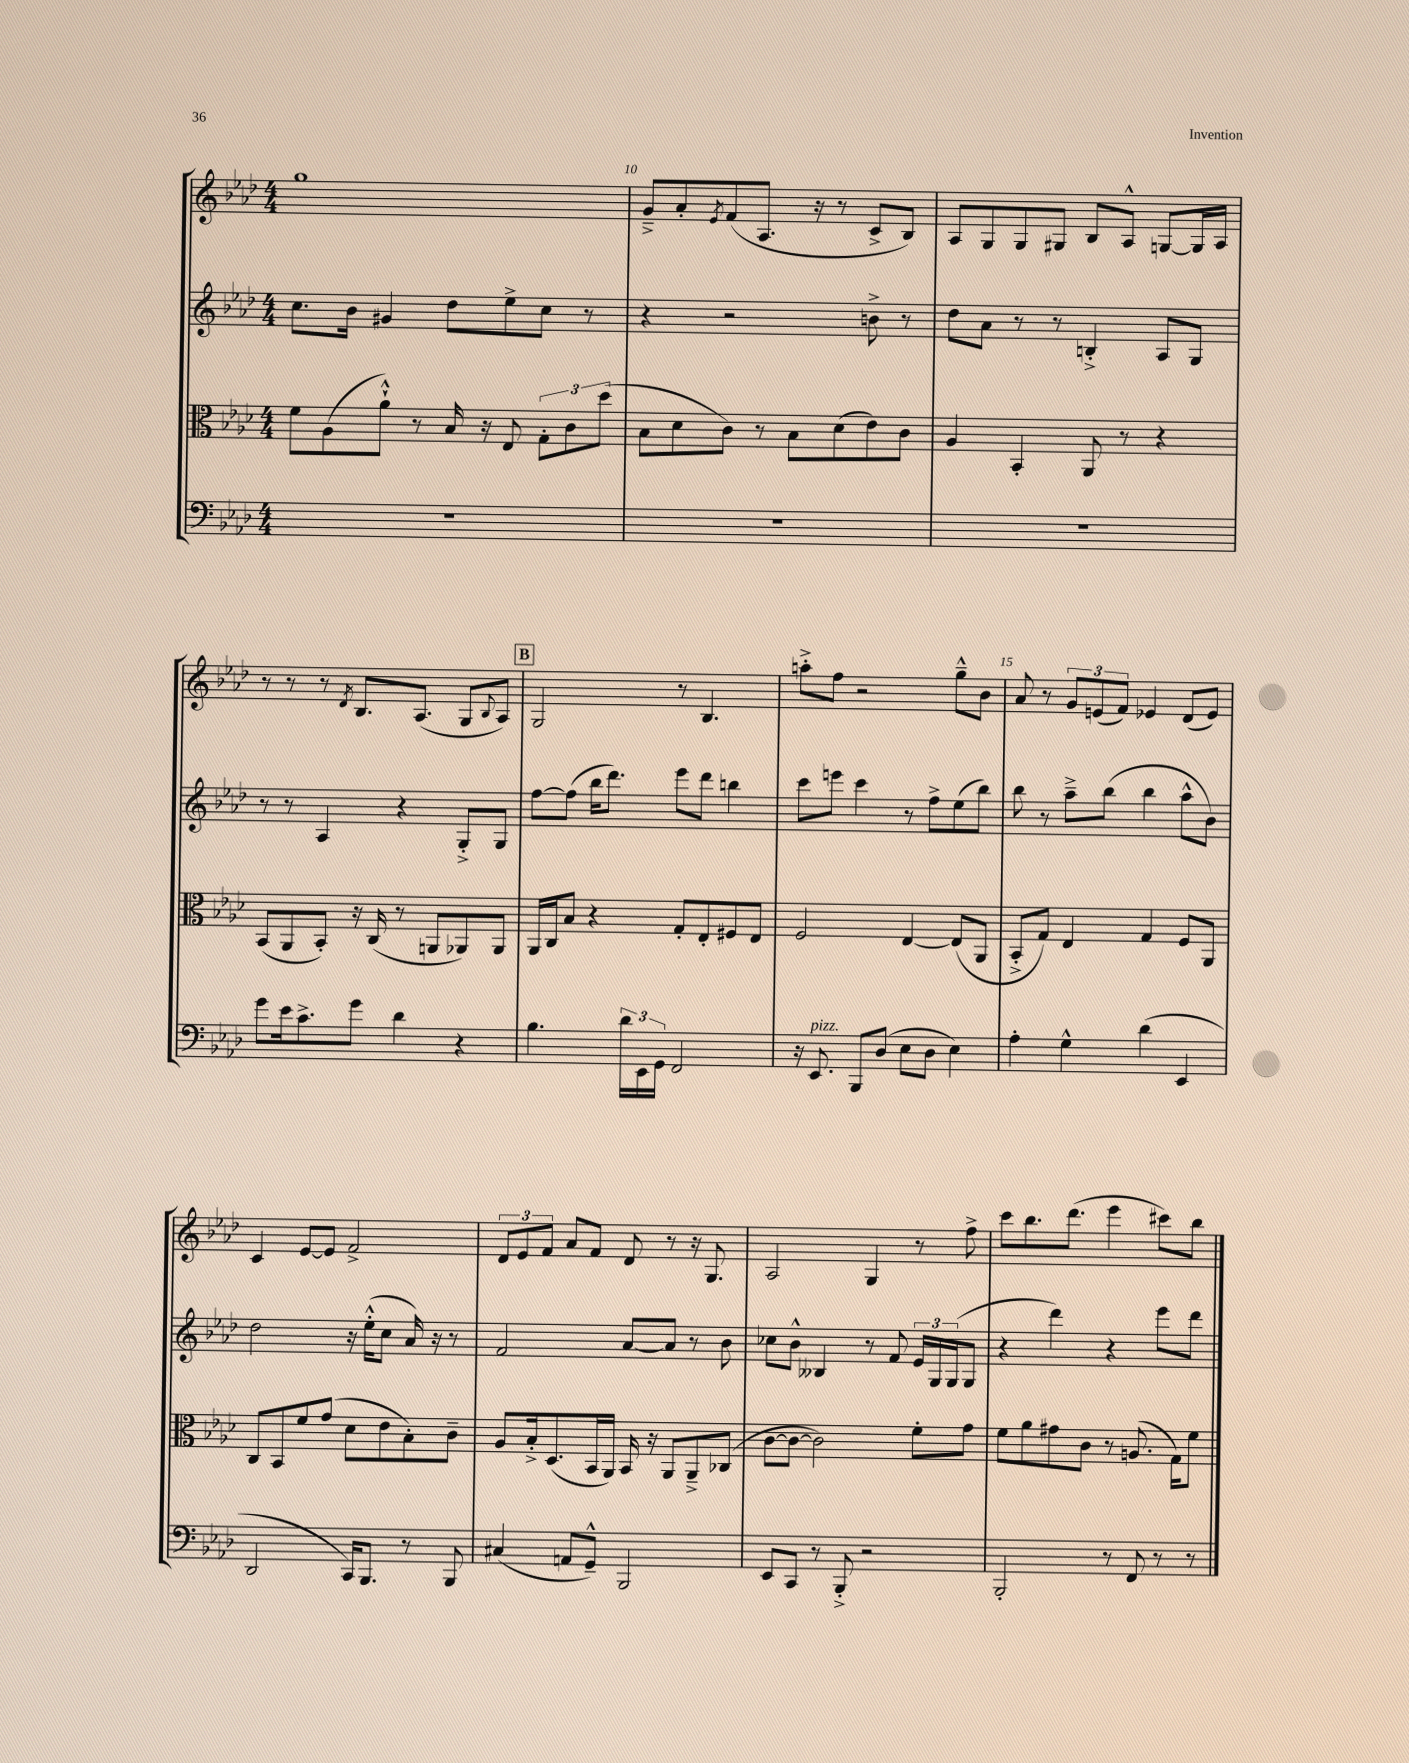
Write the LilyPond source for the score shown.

<<
\new StaffGroup <<
\new Staff = "s0" {
    \clef treble \key aes \major \numericTimeSignature \time 4/4
    g''1 |
    g'8---> aes'8-. \acciaccatura { ees'8 } f'8( aes8. r16 r8 c'8-> bes8) |
    aes8 g8 g8 gis8 bes8 aes8-^ g8~ g16 aes16 |
    r8 r8 r8 \acciaccatura { des'8 } bes8. aes8.( g8 \appoggiatura { bes8 } aes8) |
    \mark \markup { \box "B" } g2 r8 bes4. |
    a''8-.-> f''8 r2 g''8---^ bes'8 |
    aes'8 r8 \tuplet 3/2 { g'8 e'8( f'8) } ees'4 des'8( ees'8) |
    c'4 ees'8~ ees'8 f'2-> |
    \tuplet 3/2 { des'8 ees'8 f'8 } aes'8 f'8 des'8 r8 r16 g8. |
    aes2 g4 r8 f''8-> |
    c'''8 bes''8. des'''8.( ees'''4 cis'''8) bes''8 \bar "|." |
}
\new Staff = "s1" {
    \clef treble \key aes \major \numericTimeSignature \time 4/4
    c''8. bes'16 gis'4 des''8 ees''8-> c''8 r8 |
    r4 r2 b'8-> r8 |
    des''8 aes'8 r8 r8 b4-.-> aes8 g8 |
    r8 r8 aes4 r4 g8-.-> g8 |
    \mark \markup { \box "B" } f''8~ f''8( bes''16 des'''8.) ees'''8 des'''8 b''4 |
    c'''8 e'''8 c'''4 r8 f''8-> ees''8( bes''8) |
    bes''8 r8 aes''8---> bes''8( bes''4 aes''8-^ bes'8) |
    des''2 r16 ees''16-.-^( c''8 aes'16) r16 r8 |
    f'2 aes'8~ aes'8 r8 bes'8 |
    ces''8 bes'8-^ beses4 r8 f'8 \tuplet 3/2 { ees'16 g16 g16( } g8 |
    r4 des'''4) r4 ees'''8 des'''8 \bar "|." |
}
\new Staff = "s2" {
    \clef alto \key aes \major \numericTimeSignature \time 4/4
    f'8 aes8( aes'8-!-^) r8 bes16 r16 ees8 \tuplet 3/2 { g8-. c'8 des''8( } |
    bes8 des'8 c'8) r8 bes8 des'8( ees'8) c'8 |
    aes4 bes,4-. aes,8 r8 r4 |
    bes,8( aes,8 bes,8-.) r16 c16( r8 a,8 aes,8) aes,8 |
    \mark \markup { \box "B" } aes,16 c16 bes8 r4 g8-. ees8-. fis8 ees8 |
    f2 ees4~ ees8( aes,8 |
    bes,8-.-> g8) ees4 g4 f8 aes,8 |
    c8 bes,8 f'8 g'8( des'8 ees'8 bes8-.) c'8-- |
    aes8 bes16-.-> des8.( bes,16 aes,16) bes,16 r16 aes,8 aes,8---> ces8( |
    c'8~ c'8~ c'2) f'8-. g'8 |
    f'8 aes'8 gis'8 c'8 r8 a8.( g16) f'8 \bar "|." |
}
\new Staff = "s3" {
    \clef bass \key aes \major \numericTimeSignature \time 4/4
    R1 |
    R1 |
    R1 |
    g'8 ees'16 c'8.-> g'8 des'4 r4 |
    \mark \markup { \box "B" } bes4. \tuplet 3/2 { des'16 ees,16 g,16 } f,2 |
    r16 ees,8.^\markup { \italic "pizz." } bes,,8 des8( ees8 des8 ees4) |
    aes4-. g4-^ des'4( ees,4 |
    des,2 c,16) bes,,8. r8 bes,,8 |
    cis4( a,8 g,8---^) bes,,2 |
    ees,8 c,8 r8 bes,,8-.-> r2 |
    bes,,2-. r8 f,8 r8 r8 \bar "|." |
}
>>
>>
\layout { \context { \Score currentBarNumber = #9 \override BarNumber.break-visibility = ##(#f #t #t) barNumberVisibility = #(every-nth-bar-number-visible 5) } }
